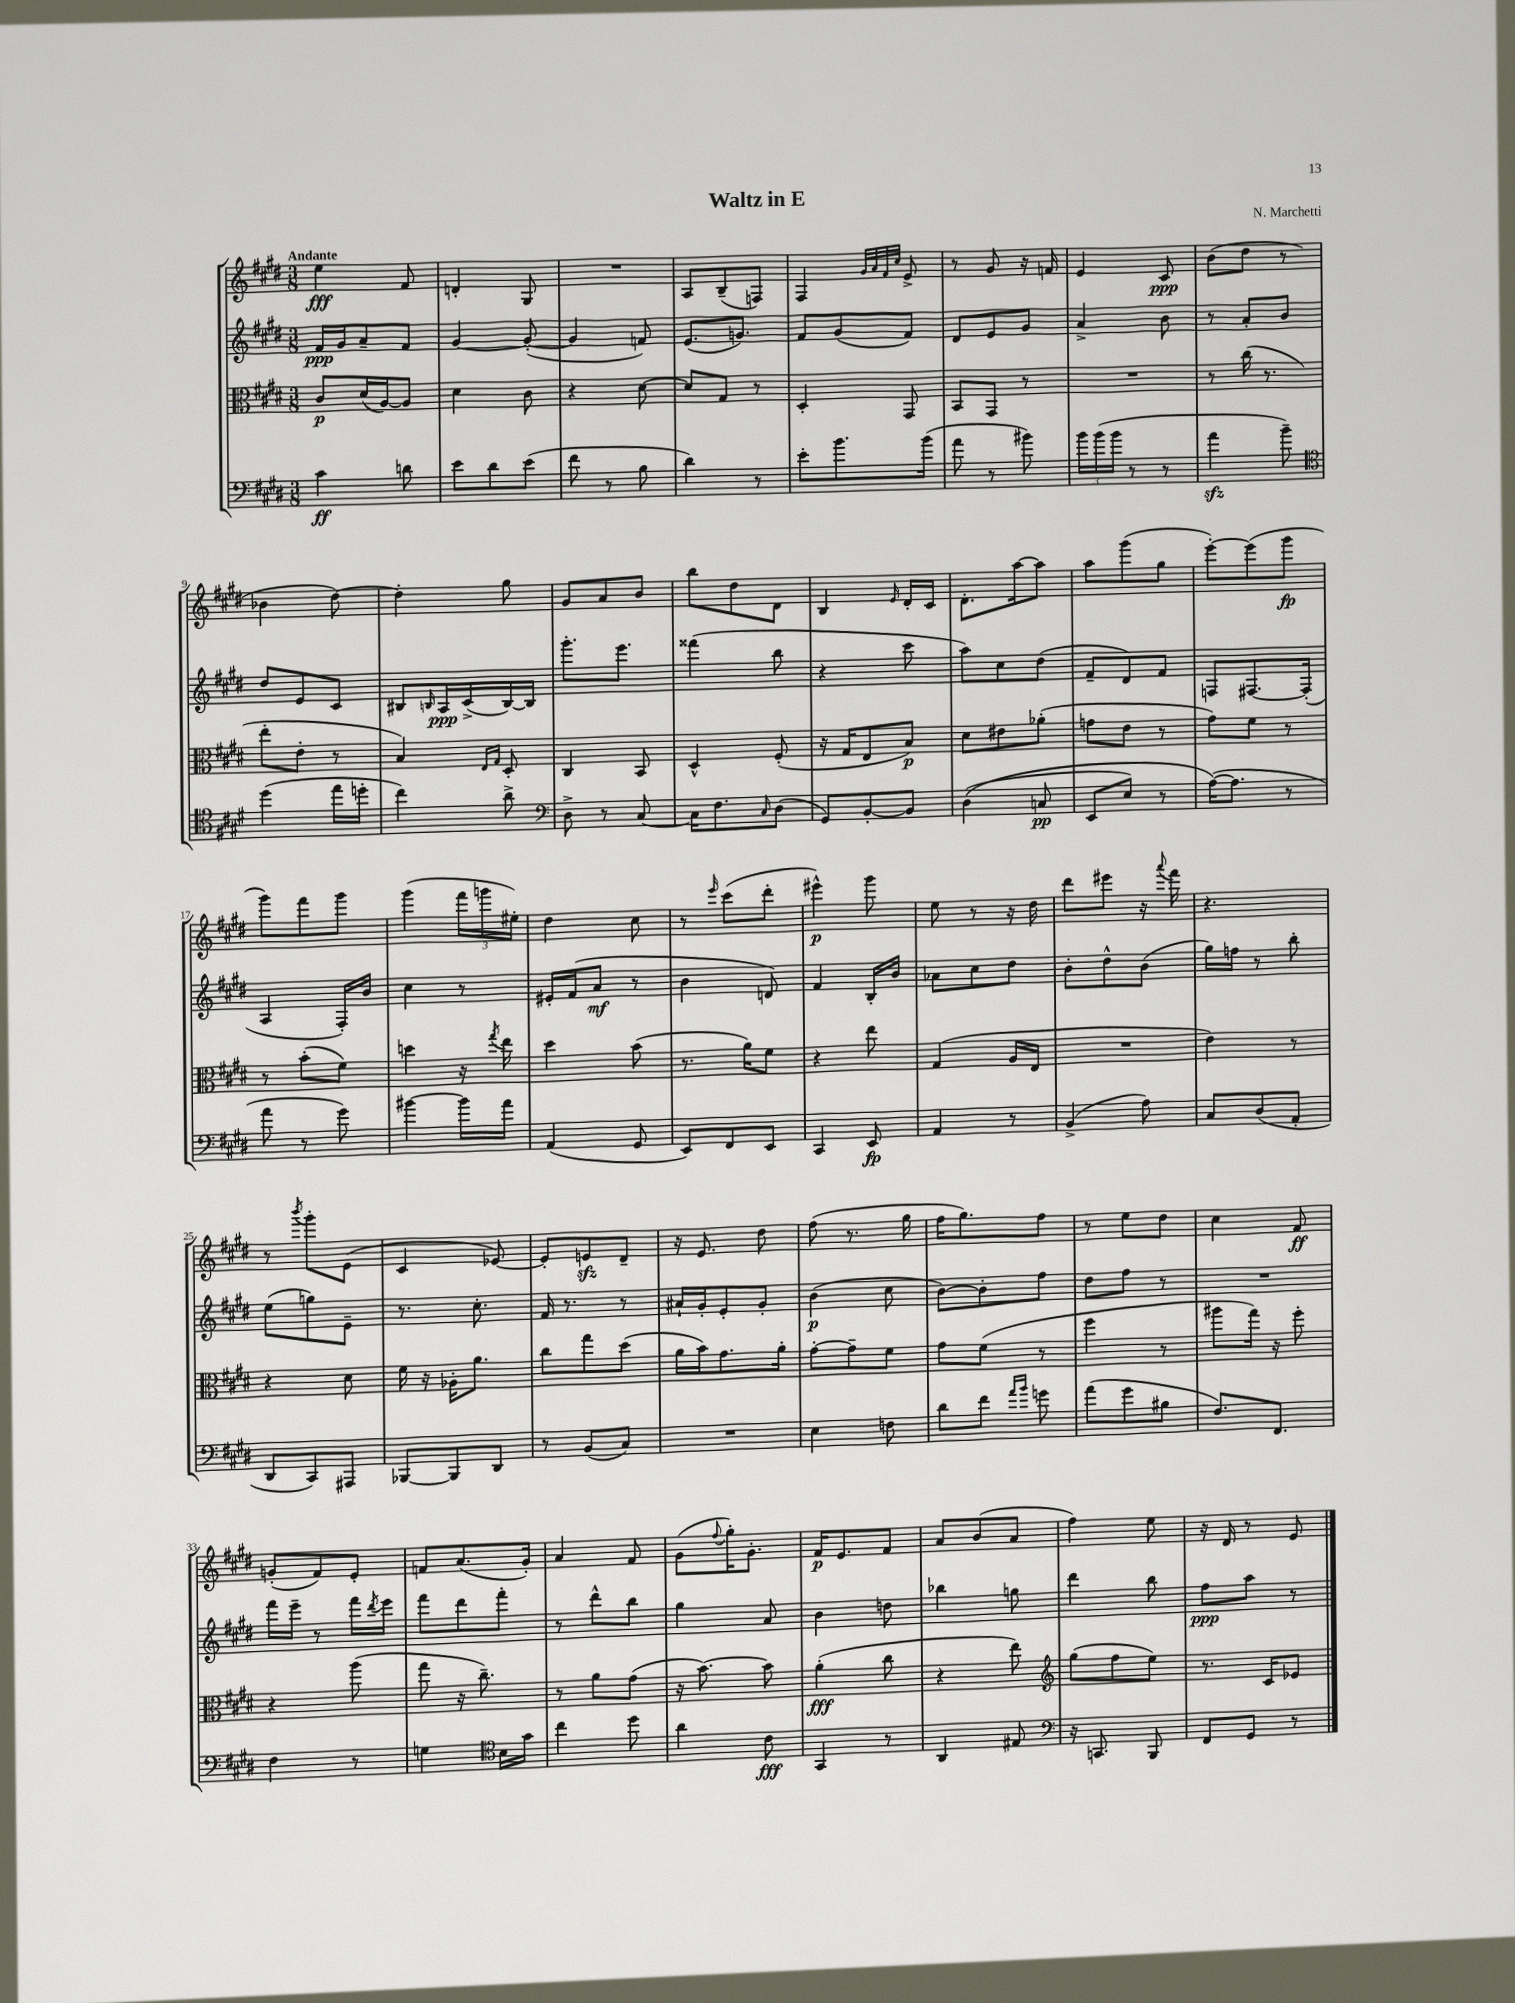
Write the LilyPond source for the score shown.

\header { title = "Waltz in E" composer = "N. Marchetti" }
<<
\new StaffGroup <<
\new Staff = "s0" {
    \clef treble \key e \major \numericTimeSignature \time 3/8 \tempo "Andante"
    e''4\fff fis'8 |
    d'4-. gis8 |
    R4. |
    a8 b8--( f8) |
    fis4 \grace { gis'32 a'32 fis'32 cis''32 } e'8-> |
    r8 gis'8 r16 f'16 |
    e'4 cis'8\ppp |
    b'8( dis''8 r8 |
    bes'4 dis''8~) |
    dis''4-. gis''8 |
    gis'8 a'8 b'8 |
    b''8 dis''8 dis'8 |
    b4 \grace { e'16 } dis'16-. cis'16 |
    dis'8.-. a''16~ a''8 |
    a''8 gis'''8( gis''8 |
    e'''8~-.) e'''8( gis'''8\fp |
    gis'''8) fis'''8 gis'''8 |
    gis'''4( \tuplet 3/2 { fis'''16 g'''16 eis''16-.) } |
    dis''4 cis''8 |
    r8 \grace { e'''16 } cis'''8( dis'''8-. |
    eis'''4-^\p) gis'''8 |
    e''8 r8 r16 dis''16 |
    dis'''8 eis'''8 r16 \appoggiatura { a'''8 } fis'''16 |
    r4. |
    r8 \acciaccatura { b'''8 } gis'''8-. e'8( |
    cis'4 ees'8~) |
    ees'8-. e'8\sfz dis'8-- |
    r16 e'8. dis''8 |
    fis''8( r8. gis''16 |
    fis''16 gis''8.) fis''8 |
    r8 e''8 dis''8 |
    cis''4 fis'8\ff |
    g'8-.( fis'8) e'8-. |
    f'8 a'8.( gis'16-.) |
    a'4 fis'8 |
    gis'8( \appoggiatura { fis''8 } gis''16-.) gis'8.-. |
    fis'16\p e'8. fis'8 |
    a'8 b'8( a'8 |
    fis''4) e''8 |
    r16 dis'16 r8 e'8 \bar "|." |
}
\new Staff = "s1" {
    \clef treble \key e \major \numericTimeSignature \time 3/8
    fis'16\ppp gis'16 a'8-- fis'8 |
    gis'4~ gis'8~-.( |
    gis'4 f'8) |
    e'8.( g'8.) |
    fis'8 gis'8( fis'8) |
    dis'8 e'8 gis'8 |
    a'4-> b'8 |
    r8 a'8-. b'8 |
    dis''8 e'8 cis'8 |
    bis8 \grace { b16 } a16\ppp cis'16->( b16~) b16 |
    gis'''8.-. e'''8. |
    fisis'''4( b''8 |
    r4 cis'''8 |
    a''8) cis''8 dis''8( |
    fis'8-- dis'8) fis'8 |
    f8 fis8.~ fis16-.( |
    a4 fis16-.) b'16 |
    cis''4 r8 |
    eis'16-. fis'16( a'8\mf r8 |
    b'4 d'8) |
    fis'4 b16-. b'16 |
    aes'8 cis''8 dis''8 |
    b'8-. dis''8-^ b'8( |
    gis''16) f''16 r8 b''8-. |
    e''8( g''8) e'8-- |
    r8. cis''8.-. |
    fis'16 r8. r8 |
    ais'16-! gis'16-. e'8-. gis'8-. |
    b'4\p( cis''8 |
    b'8~) b'8-. fis''8 |
    dis''8 fis''8 r8 |
    R4. |
    fis'''16 e'''16-- r8 fis'''16 \acciaccatura { dis'''8 } e'''16 |
    fis'''8 dis'''8 fis'''8-. |
    r8 dis'''8-^ b''8 |
    gis''4 a'8 |
    b'4 d''8 |
    bes''4 g''8 |
    dis'''4 b''8 |
    fis''8\ppp a''8 r8 \bar "|." |
}
\new Staff = "s2" {
    \clef alto \key e \major \numericTimeSignature \time 3/8
    cis'8\p dis'16( a16~) a8 |
    dis'4 cis'8 |
    r4 dis'8~ |
    dis'8 gis8 r8 |
    dis4-. gis,8 |
    b,8 gis,8 r8 |
    R4. |
    r8 cis''16( r8. |
    e''8-. e'8-. r8 |
    b4) \grace { e16 gis16 } dis8-. |
    cis4 b,8 |
    dis4-^ fis8-.( |
    r16 gis16 e8 b8\p) |
    dis'8 eis'8 aes'8-.( |
    g'8 e'8 r8 |
    gis'8) fis'8 r8 |
    r8 b'8-.( fis'8) |
    d''4 r16 \acciaccatura { gis''8 } e''16 |
    dis''4 b'8( |
    r8. a'16) fis'8 |
    r4 e''8 |
    gis4( a16 e16 |
    R4. |
    e'4) r8 |
    r4 dis'8 |
    fis'16 r16 aes16-. a'8. |
    cis''8 gis''8 dis''8( |
    a'16 b'16) gis'8. a'16-. |
    gis'8~-. gis'8-- fis'8 |
    gis'8 fis'8( r8 |
    fis''4 r8 |
    ais''8 gis''16) r16 fis''8-. |
    r4 a''8( |
    gis''8 r16 cis''8.--) |
    r8 a'8 gis'8( |
    r16 b'8.~) b'8 |
    a'4-.\fff( cis''8 |
    r4 e''8) |
    \clef treble gis''8( fis''8 e''8) |
    r8. cis'16 ees'8 \bar "|." |
}
\new Staff = "s3" {
    \clef bass \key e \major \numericTimeSignature \time 3/8
    cis'4\ff d'8 |
    e'8 dis'8 e'8( |
    fis'8 r8 b8 |
    dis'4) r8 |
    e'8-. b'8. b'16( |
    a'8 r8 bis'8) |
    \tuplet 3/2 { b'16 b'16( b'16 } r8 r8 |
    a'4\sfz b'8--) |
    \clef tenor dis''4( e''16 d''16-. |
    cis''4) a'8-> |
    \clef bass dis8-> r8 cis8~ |
    cis16 fis8. \grace { cis16 } dis8( |
    gis,8) b,8~-. b,8 |
    dis4(\( c8\pp |
    e,8 e8) r8 |
    a16~(\) a8. r8 |
    a'8 r8 gis'8) |
    bis'4~ bis'16 a'16 |
    a,4( gis,8 |
    e,8) fis,8 e,8 |
    cis,4 e,8\fp |
    a,4 r8 |
    b,4->( a8) |
    cis8 dis8( a,8-. |
    dis,8 cis,8) ais,,8 |
    bes,,8~ bes,,8 dis,8 |
    r8 b,8( cis8) |
    R4. |
    e4 f8 |
    dis'8 fis'8 \grace { a'16 b'16 } g'8 |
    a'8( gis'8 bis8 |
    fis8.) fis,8. |
    fis4 r8 |
    g4 \clef tenor b16 gis'16 |
    cis''4 dis''8 |
    a'4 cis'8\fff |
    gis,4 r8 |
    a,4 eis8 |
    \clef bass r16 c,8. b,,8 |
    fis,8 gis,8 r8 \bar "|." |
}
>>
>>
